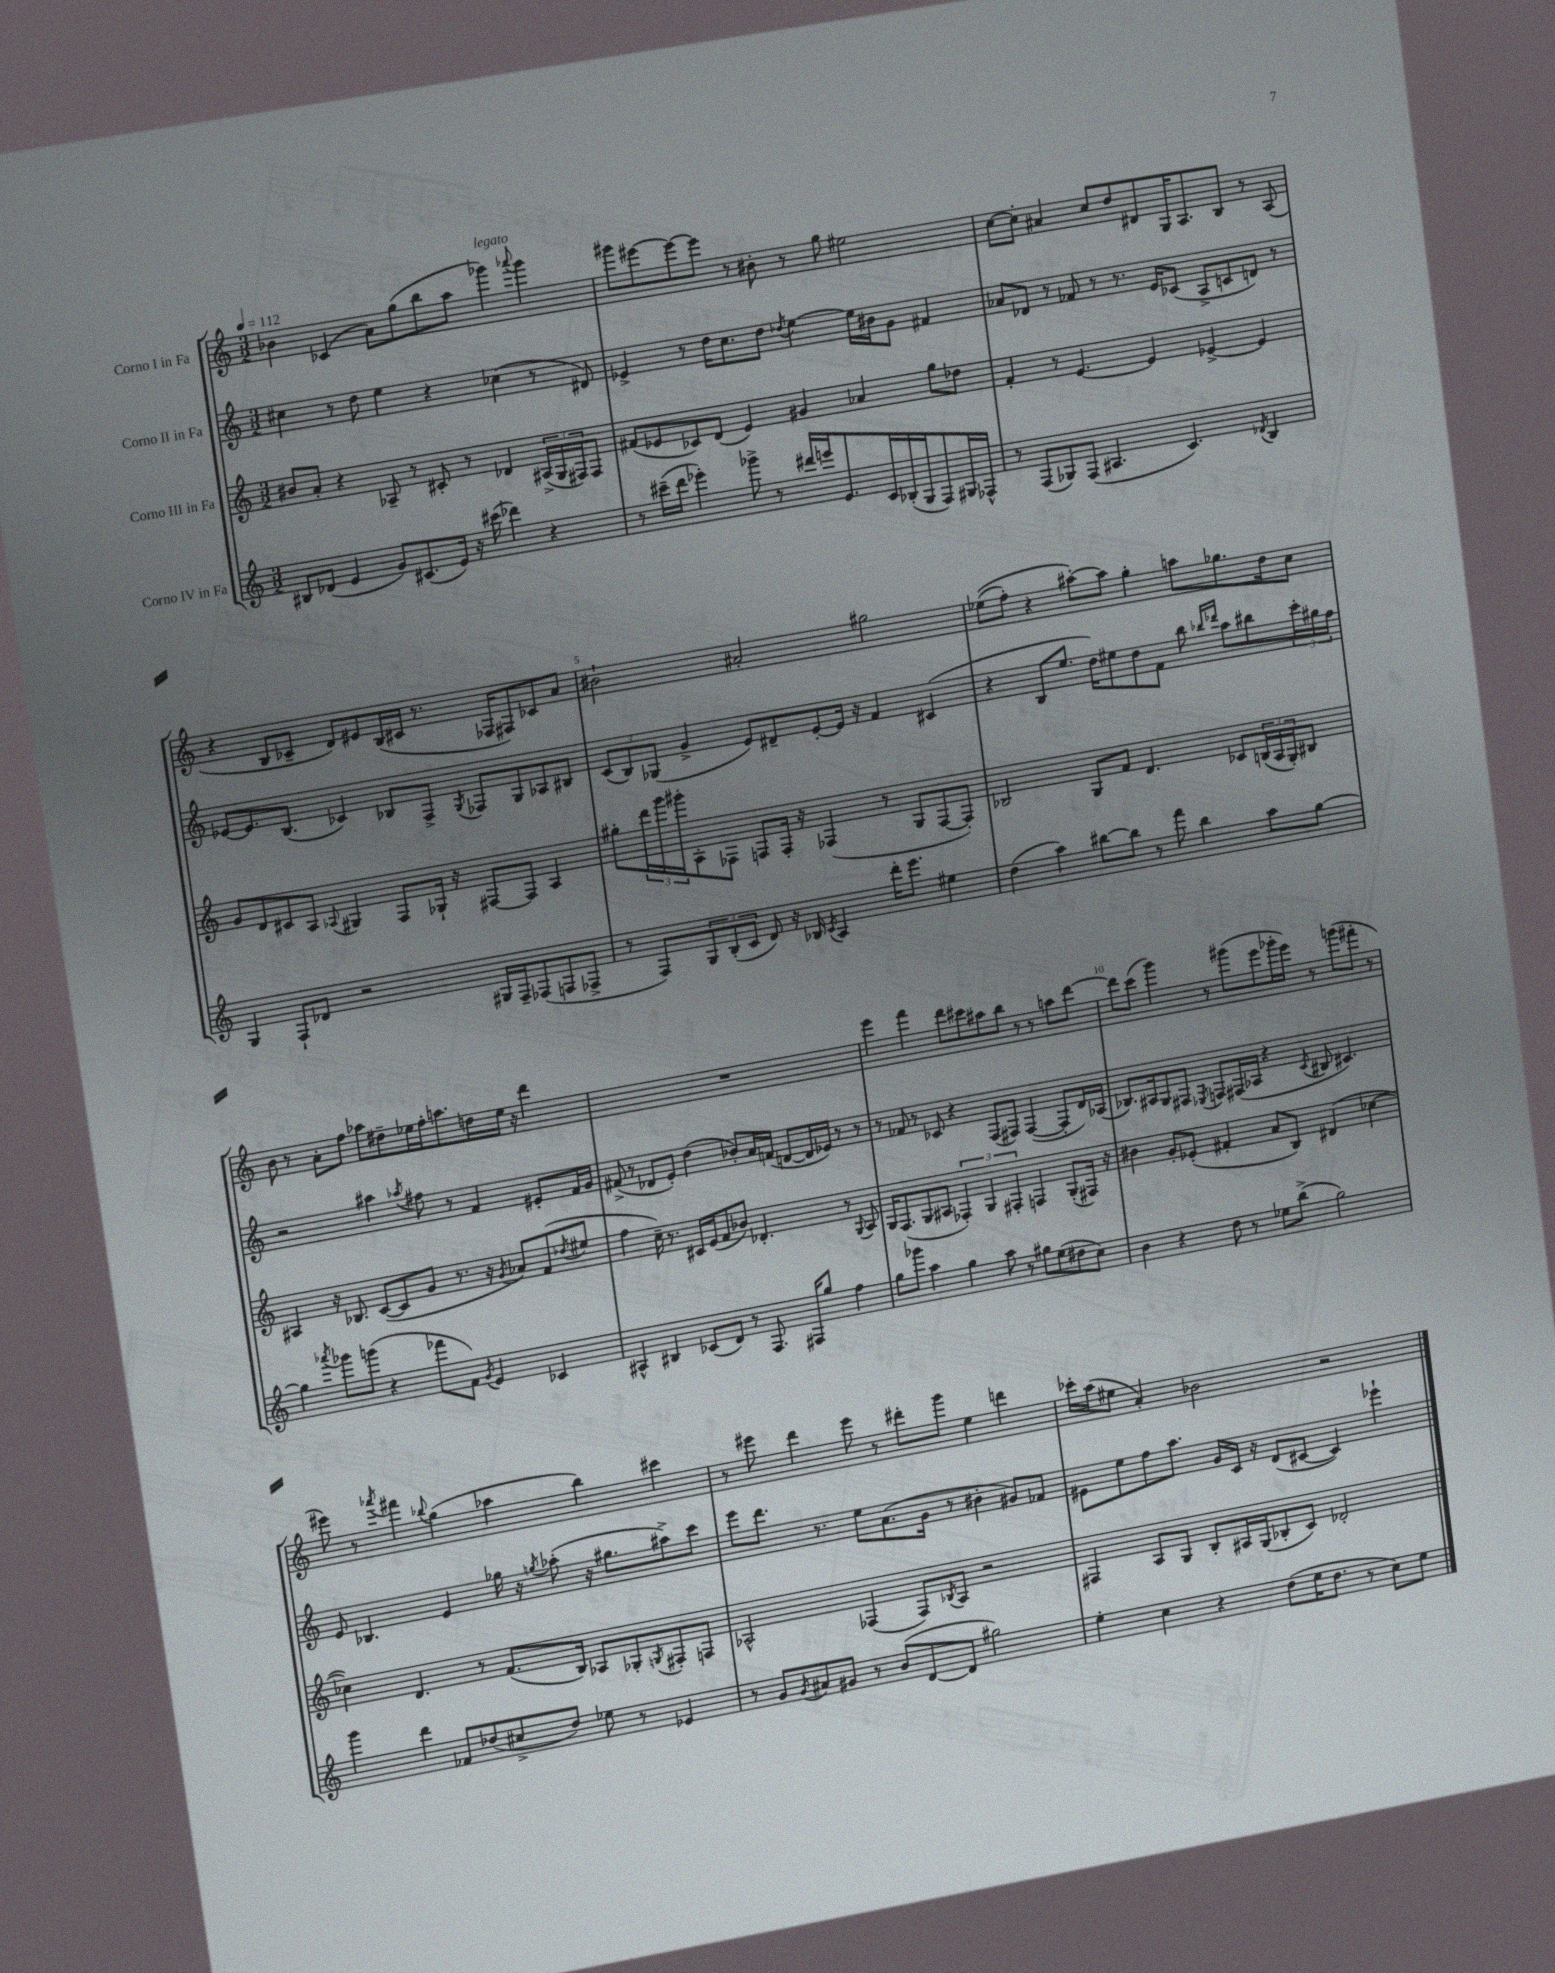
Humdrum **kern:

**kern	**kern	**kern	**kern
*staff4	*staff3	*staff2	*staff1
*clefG2	*clefG2	*clefG2	*clefG2
*k[]	*k[]	*k[]	*k[]
*M3/2	*M3/2	*M3/2	*M3/2
*MM112	*MM112	*MM112	*MM112
8B#	8b#	4cc#	4b-
(8d-	8a'	.	.
4e	4r	8r	(4c-
.	.	8dd	.
8g)	8A-~	4ee	8a)
(8.c#	8r	.	(8gg
.	8c#'	4r	8bb
16e)	.	.	.
16r	8r	.	8aa
(16ccc#	.	.	.
4ddd-)	4d-	(4cc-	4ggg-)
.	.	.	8qqaaa-
4r	(24A#^	8r	4ggg-
.	24G	.	.
.	24F#)	.	.
.	8F#	8d#)	.
=	=	=	=
8r	(8f#	4e-^	8ggg#
(16ccc#~	8e-	.	[8eee#
16ddd	.	.	.
4eee-')	8c-)	8r	8eee#_
.	(8d	16dd	8eee#]
.	.	8.cc	.
8ggg-^	4e-)	.	8r
8r	.	8dd	8b#'
.	.	8qdd-	.
16ddd#	4g#	[4ee	8r
16eee	.	.	.
8.e	.	.	8gg
.	4a-	16ee]	2ee#
16c	.	16b#	.
(16B-'	.	8g	.
16G	.	.	.
8F)	8gg	4f#	.
16G#	8dd-	.	.
16F-^^	.	.	.
=	=	=	=
8r	4f'	8a-	[8cc
(8F	.	8d-	8cc']
8G-)	8r	8r	4a#
(8F	[4.e	8f-	.
4.A#	.	8r	8cc
.	.	8.r	8dd
.	4e]	.	8d#
.	.	16e	.
4.c)	.	(8c-	16G
.	.	.	8.A
.	[4e-^	8A^	.
.	.	8c	8B
8qd-	.	.	.
4B	4e-]	8d)	8r
.	.	8r	(8A
=	=	=	=
4G	8g	[8e-	4r
.	8d	8.e-]	.
8F`	8c#	.	8B
.	.	(8.B	.
8d-	8A	.	8c-~
.	8qqA-	.	.
2r	4G#	4c-)	8d)
.	.	.	8e#
.	8F	8B-	(16B
.	.	.	16c#
.	16G-`	8F^	8.r
.	16r	.	.
.	.	8qG	.
16G#	[8F#	8F-	.
16F~	.	.	16F-
(8F-	8F#]	8G	8F#)
8F	4A-	8A-	8c-
8F-^	.	8B#	8a
=	=	=	=
8r	8gg#'	(12c	2b#`
.	.	12B)	.
8F)	24ddd	.	.
.	24ggg	(12G-	.
.	24ggg#'	.	.
12G	8A'	4g^	.
(12B'	.	.	.
.	8F-	.	.
12c	.	.	.
8d)	8F	8e)	2a#'
16r	16F'	8d#~	.
16B-	16r	.	.
8qc	.	.	.
4A	(4F-	[8e'	.
.	.	16e]	.
.	.	16r	.
16ddd'	8r	4f	2gg#
8.eee	.	.	.
.	8G	.	.
4ee#	[8F-	(4c#	.
.	8F-'])	.	.
=	=	=	=
(4dd	2B-	4r	&((8ee-
.	.	.	8ff')
4aa)	.	8B	4r
.	.	8.ee	.
[8bb#	8G	.	[8aa#'&)
.	.	16dd)	.
8bb#]	8f	8ee#	8aa#]
8r	4.d	8dd	4gg'
8fff	.	8f	.
4bb#	.	8bb	8aa
.	.	16qqbb-	.
.	.	16qqddd-	.
.	8c-	8aa	8.gg-
8aa	(24B	8bb#	.
.	24A	.	.
.	.	.	16dd
.	24G')	.	.
[8gg	8B#	24ccc'	8cc
.	.	24gg#	.
.	.	24ff	.
=	=	=	=
4gg]	4A#	2r	8b
.	.	.	8r
8qaaa-	.	.	.
8ggg-	16r	.	8a'
.	8.B-	.	.
(8ggg	.	.	8ff
4r	([8c	4aa#	8aa-
.	8c]	.	8dd#~
.	.	8qaa-	.
8fff-	8g	8ff#	16ee-
.	.	.	16ff'
8f)	8.r	8r	8.aa
8qg	.	.	.
4e	.	4f	.
.	16r	.	16dd
.	8qg	.	.
.	8a-)	.	16ee-
.	.	.	16r
4c-	(8f	8e#'	4ddd
.	8qdd-	.	.
.	8ee#	16f	.
.	.	16g	.
=	=	=	=
4A#^^	4ff	(8f#^	1.r
.	.	8r	.
4B#	16cc~)	8d-	.
.	8.r	.	.
.	.	8e')	.
(8c-	16c#	(4dd	.
.	(16e	.	.
8d)	8f	.	.
8r	8b-)	8b-')	.
8.F	4.d-'	16a	.
.	.	(16f	.
.	.	[8d	.
16F#	.	.	.
8gg	.	16d]	.
.	.	16e-)	.
4ff	8r	8r	.
.	8qqG	.	.
.	8A	8r	.
=	=	=	=
8gg	16G	8r	4eee
.	(8.F	.	.
8ggg-	.	8f-	.
4aa	8G	8r	4fff
.	8A#	8c-	.
4gg	6F-')	4r	8ddd
.	.	.	8ccc#
.	6G	.	.
8aa	.	(8F	8aa#
.	6F#'	.	.
8r	.	8F#)	8bb
8gg#	4F	([4F#	8r
(8ee	.	.	8r
8dd#	(8G'	8F#']	8aa
8cc)	16F#)	16d)	[8ddd
.	16r	(16A-	.
=	=	=	=
4b	4b#	8.B-)	8ddd]
.	.	.	(8ccc
.	.	16A#	.
4r	8g'	8G	4ggg)
.	(8e-'	8F#	.
.	.	8qE-	.
8dd	4f#'	8F	8r
8r	.	(16F#	(8ggg#
.	.	16A-	.
8ee-	8a	4r	8eee
(8bb^	8B)	.	16ggg-'
.	.	.	16eee)
.	.	8qc	.
2gg)	(4d#	8B#	8r
.	.	4.c#)	(8ggg
.	[4cc-	.	8fff#'
.	.	.	8r
=	=	=	=
4ggg	4cc-])	8e	8eee#)
.	.	4.B-	8r
.	.	.	8qaaa-
4ddd	4.d	.	4fff#
.	.	.	8qqbb-
8f-	.	4e	(4gg
(8dd-	8r	.	.
8cc#^	(8.f	16gg-	4aa-
.	.	16r	.
.	.	8qgg	.
8dd-)	.	(8aa-'	.
.	16B)	.	.
8ee-	8A-	16r	4bb-)
.	.	8.gg#	.
8r	8G-'	.	.
.	8qG	.	.
4e-	8F#'	8aa#^)	4ccc#
.	8F	8ccc	.
=	=	=	=
8r	2A-^^	8eee	8r
8g	.	8.ddd	8eee#
8qg	.	.	.
8a#	.	.	4ddd
.	.	8.r	.
8g#	.	.	.
8r	(4F-	8ee	8eee#
(8b	.	(8.a	8r
[8d	8F-)	.	8ddd#'
.	.	16g	.
.	8qB-	.	.
8d]	8A-	8r	8ggg
2gg#)	2r	4b#'	4ee
.	.	8g#)	4ddd
.	.	8f-	.
=	=	=	=
4ee'	4F#	8e#	16ccc-'
.	.	.	(16aa
.	.	8ee	8ee#
4cc	8A	8ff	4a')
.	8G	8.aa	.
4r	8B'	.	2b-
.	.	16g	.
.	16A#	16c	.
.	(16G	16r	.
(8dd	8B-'	(8d	.
16ee	8c)	[8c#	.
8.dd	.	.	.
.	2d-'	4c#])	2r
8r	.	.	.
8cc)	.	4eee-`	.
8ee	.	.	.
==	==	==	==
*-	*-	*-	*-
